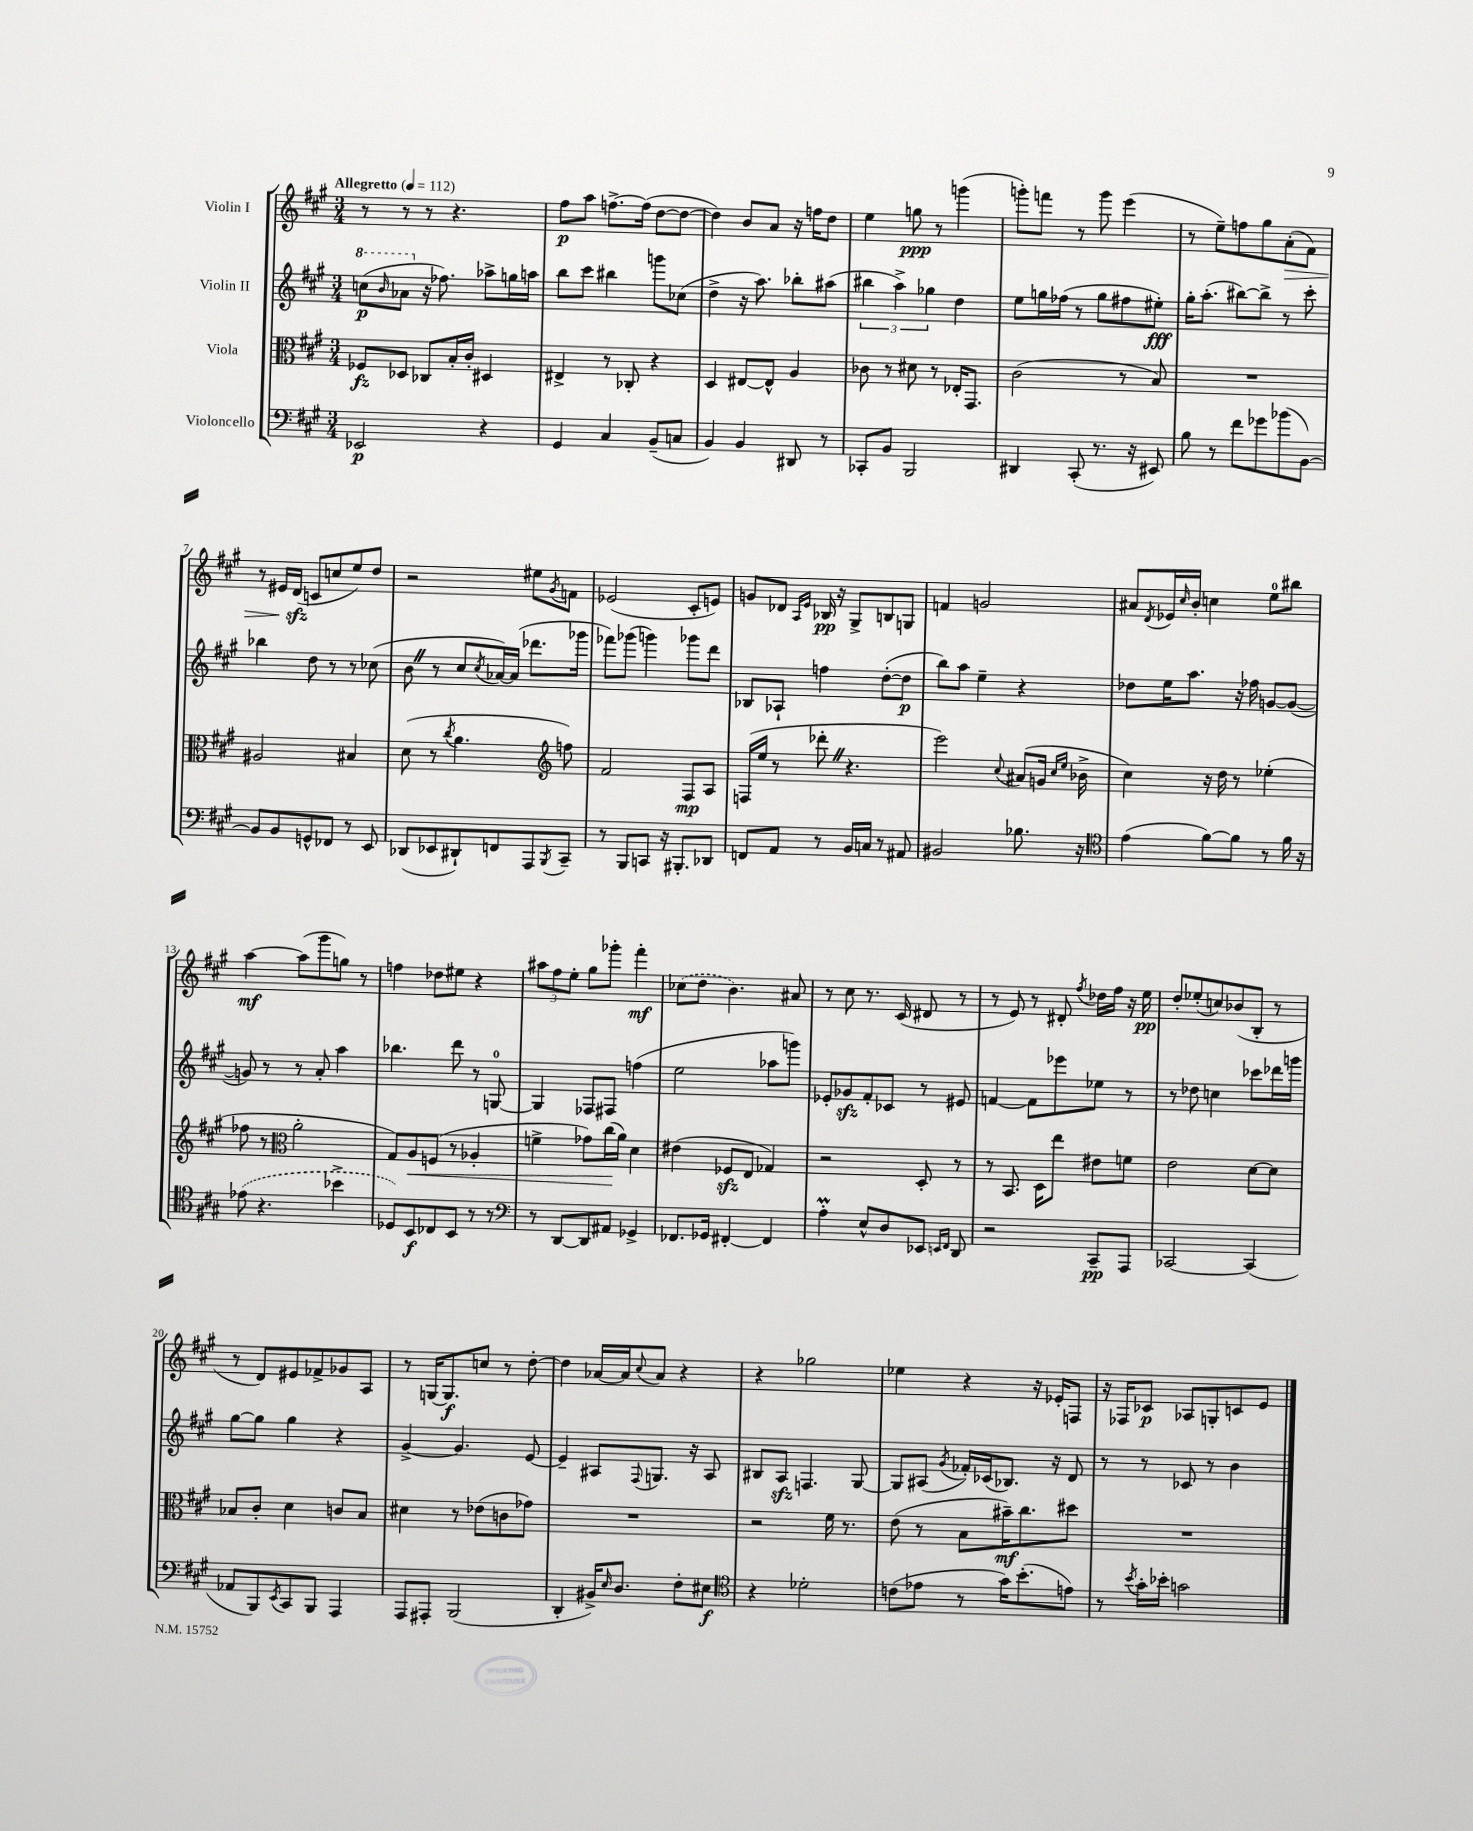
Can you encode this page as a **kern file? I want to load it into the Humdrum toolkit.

**kern	**kern	**kern	**kern
*staff4	*staff3	*staff2	*staff1
*clefF4	*clefC3	*clefG2	*clefG2
*k[f#c#g#]	*k[f#c#g#]	*k[f#c#g#]	*k[f#c#g#]
*M3/4	*M3/4	*M3/4	*M3/4
*MM112	*MM112	*MM112	*MM112
2EE-	8F-	(8ccc	8r
.	.	16qqbb	.
.	8D-	8aa-	8r
.	8C-	16r	8r
.	.	8.ff-)	.
.	16B'	.	4.r
.	16c#'	.	.
4r	4D#	8aa-^	.
.	.	16gg	.
.	.	16aa	.
=	=	=	=
4GG#	4E#^	8bb	8ff#
.	.	8ccc#	8aa
4C#	8r	4bb#	[8.ff^
.	8C-'	.	.
.	.	.	(16ff]
(8BB~	4r	8ggg	[8dd
8C	.	(8cc-	8dd_
=	=	=	=
4BB)	4D	4dd^	4dd])
4BB	[8E#	16r	8b
.	.	8.aa)	.
.	8E#^^]	.	8a
8DD#	4A	8bb-'	16r
.	.	.	16ff
8r	.	(8aa#	8dd
=	=	=	=
8CC-'	8c-	6bb#	4ee
8BB	8r	.	.
.	.	6aa^)	.
2BBB	8d#	.	8gg
.	.	6gg-	.
.	8r	.	8r
.	16E-'	4dd	(4ggg
.	8.GG#	.	.
=	=	=	=
4DD#	(2c#	8ee	8ggg')
.	.	16gg	8fff
.	.	(16ff-	.
(8CC#'	.	8r	8r
8.r	.	8gg	8ggg
.	8r	8ff#	(4eee
16r	.	.	.
8EE#)	8B)	8ee#')	.
=	=	=	=
8B	2.r	16gg#'	8r
.	.	(8.aa'	.
8r	.	.	8ee~)
8f#	.	[8bb#)	8ff
8g-	.	8bb#^]	8gg#
(8b-	.	8r	(8a'
[8BB)	.	8ccc#'	8f#)
=	=	=	=
8BB]	2A#	4bb-	8r
8BB	.	.	16e#
.	.	.	(16d
8GG^^	.	8dd	8c
8FF-	.	8r	8cc
8r	4B#	8r	8ee)
8EE	.	(8cc-	8dd
=	=	=	=
(8DD-	(8d	8b	2r
8EE-	8r	8r	.
.	8qcc#	.	.
8DD#`)	4.a	8cc#	.
.	.	8qcc#	.
8FF	.	[16a-)	.
.	.	(16a-]	.
8AAA	.	8.ddd-	8ee#
*	*clefG2	*	*
8qBBB	.	.	8qg#
8CC#~	8ff)	.	8f
.	.	16ggg-	.
=	=	=	=
8r	2f#	8fff-)	(2e-
8BBB	.	(8ggg-	.
8CC	.	4ggg)	.
16r	.	.	.
8.BBB#'	.	.	.
.	8F#	8ggg-	8c#'
8DD-	8A	8ddd	8e)
=	=	=	=
8FF	(16F	8B-	8g
.	16ee	.	.
8AA	8r	8A-`	8d-
.	.	.	16qqA
.	.	.	16qqe
8r	8ddd-'	4ff	16B-
.	.	.	16r
16BB	4.r	.	8G#^
16C	.	.	.
8r	.	([8dd'	8B
8AA#	.	8dd]	8G
=	=	=	=
2BB#	2eee)	8bb)	4f
.	.	8aa	.
.	.	4ee~	2g
.	8qqcc#	.	.
8.B-	(8a#	4r	.
.	16g	.	.
.	16qqcc#	.	.
.	16qqee	.	.
16r	16b-^	.	.
=	=	=	=
*clefC4	*	*	*
(4e	4cc#)	8dd-	8a#
.	.	.	8qd
.	.	16ee	16e-
.	.	.	16qqcc#
.	.	8.aa	16b'
[8f#)	16r	.	4cc
.	16dd	.	.
8f#]	8r	16r	.
.	.	16ff-	.
8r	(4ee-'	[8g	8ee
16f#	.	(8g_	8bb#
16r	.	.	.
=	=	=	=
(8e-	8ff-	8g])	[4aa
4.r	8r	8r	.
*	*clefC3	*	*
.	2a'	8r	(8aa]
.	.	8a'	8ggg#
4b-^	.	4aa	8gg)
.	.	.	8r
=	=	=	=
8D-)	8G#)	4.bb-	4ff
8BB	8A	.	.
8C-	(8F	.	8dd-
8BB	8r	8ddd	8ee#
8r	4A-'	8r	4r
8r	.	[8G	.
=	=	=	=
*clefF4	*	*	*
8r	4f^	4G]	12aa#
.	.	.	12ff#
[8DD	.	.	.
.	.	.	12ee'
8DD]	8g-)	8F-	8gg#
8AA#	(16cc#	8F#	8ggg-'
.	16a)	.	.
4GG-^	4d	(4ff	4fff#'
=	=	=	=
8.FF-	(4e#	2ee	(8cc-
.	.	.	8dd
16GG-	.	.	.
[4FF#'	8F-	.	4.b)
.	8E	.	.
4FF#]	4G-)	8aa-	.
.	.	8ggg)	8a#
=	=	=	=
4A'	2r	8e-'	8r
.	.	8g-	8cc#
8E^^	.	8f#'	8.r
8D	.	8c-	.
.	.	.	(16c#
8EE-	8D'	8r	8d#
16qqEE	.	.	.
16qqFF#	.	.	.
8DD	8r	8e#	8r
=	=	=	=
2r	8r	[4f	8r
.	8.BB	.	8e)
.	.	8f]	8r
.	16D	.	.
.	8ee	8eee-	8d#'
.	.	.	8qff#
8CC#~	8e#	8ee-	16dd-
.	.	.	16ff#
8AAA	8f	8r	16r
.	.	.	16ee
=	=	=	=
[2CC-	2e	8r	8dd'
.	.	8dd-	(8ee-'
.	.	4cc	8cc)
.	.	.	(8b-
(4CC-]	[8d	8ccc-	8B'
.	8d]	16ddd-	8r
.	.	16ggg	.
=	=	=	=
8AA-	8B-	[8gg#	8r
8BBB)	8c#'	8gg#]	8d)
8qEE	.	.	.
8CC#	4d	4gg#	8e#
8BBB	.	.	8f-^
4AAA	8c	4r	8g-
.	8B-	.	8A
=	=	=	=
8AAA	4d#	[4g#^	8r
8AAA#'	.	.	[16G
.	.	.	8.G]
(2BBB	8r	4.g#]	.
.	(8e-	.	8cc
.	8c	.	8r
.	8g-)	[8e	[8dd'
=	=	=	=
4DD'	2.r	4e~]	4dd]
16BB#^)	.	8A#	[16a-
16qqE	.	.	.
8.D	.	.	16a-]
.	.	8qqF#	8qqcc#
.	.	8.G	8a-
8F#'	.	.	4r
.	.	16r	.
8E#	.	8A#	.
=	=	=	=
*clefC4	*	*	*
4r	2r	8B#	4r
.	.	8A	.
2d-'	.	4.F	2gg-
.	16f#	.	.
.	8.r	.	.
.	.	[8G#	.
=	=	=	=
(8c	(8e	8G#]	4ee-
8e-	8r	(8A#	.
.	.	8qg#	.
8r	8B	16f-')	4r
.	.	(16c-	.
16g#)	16b#~)	8.B-)	.
(8.b'	8.cc#	.	.
.	.	.	16r
.	.	16r	16e-'
8e)	8dd#	8d	8F
=	=	=	=
8r	2.r	8r	16r
.	.	.	16F-
8qb	.	.	.
16g#'	.	8r	8c-
16b-'	.	.	.
2g	.	8c-	8A-
.	.	8r	8G'
.	.	4b	8c
.	.	.	8e
==	==	==	==
*-	*-	*-	*-
